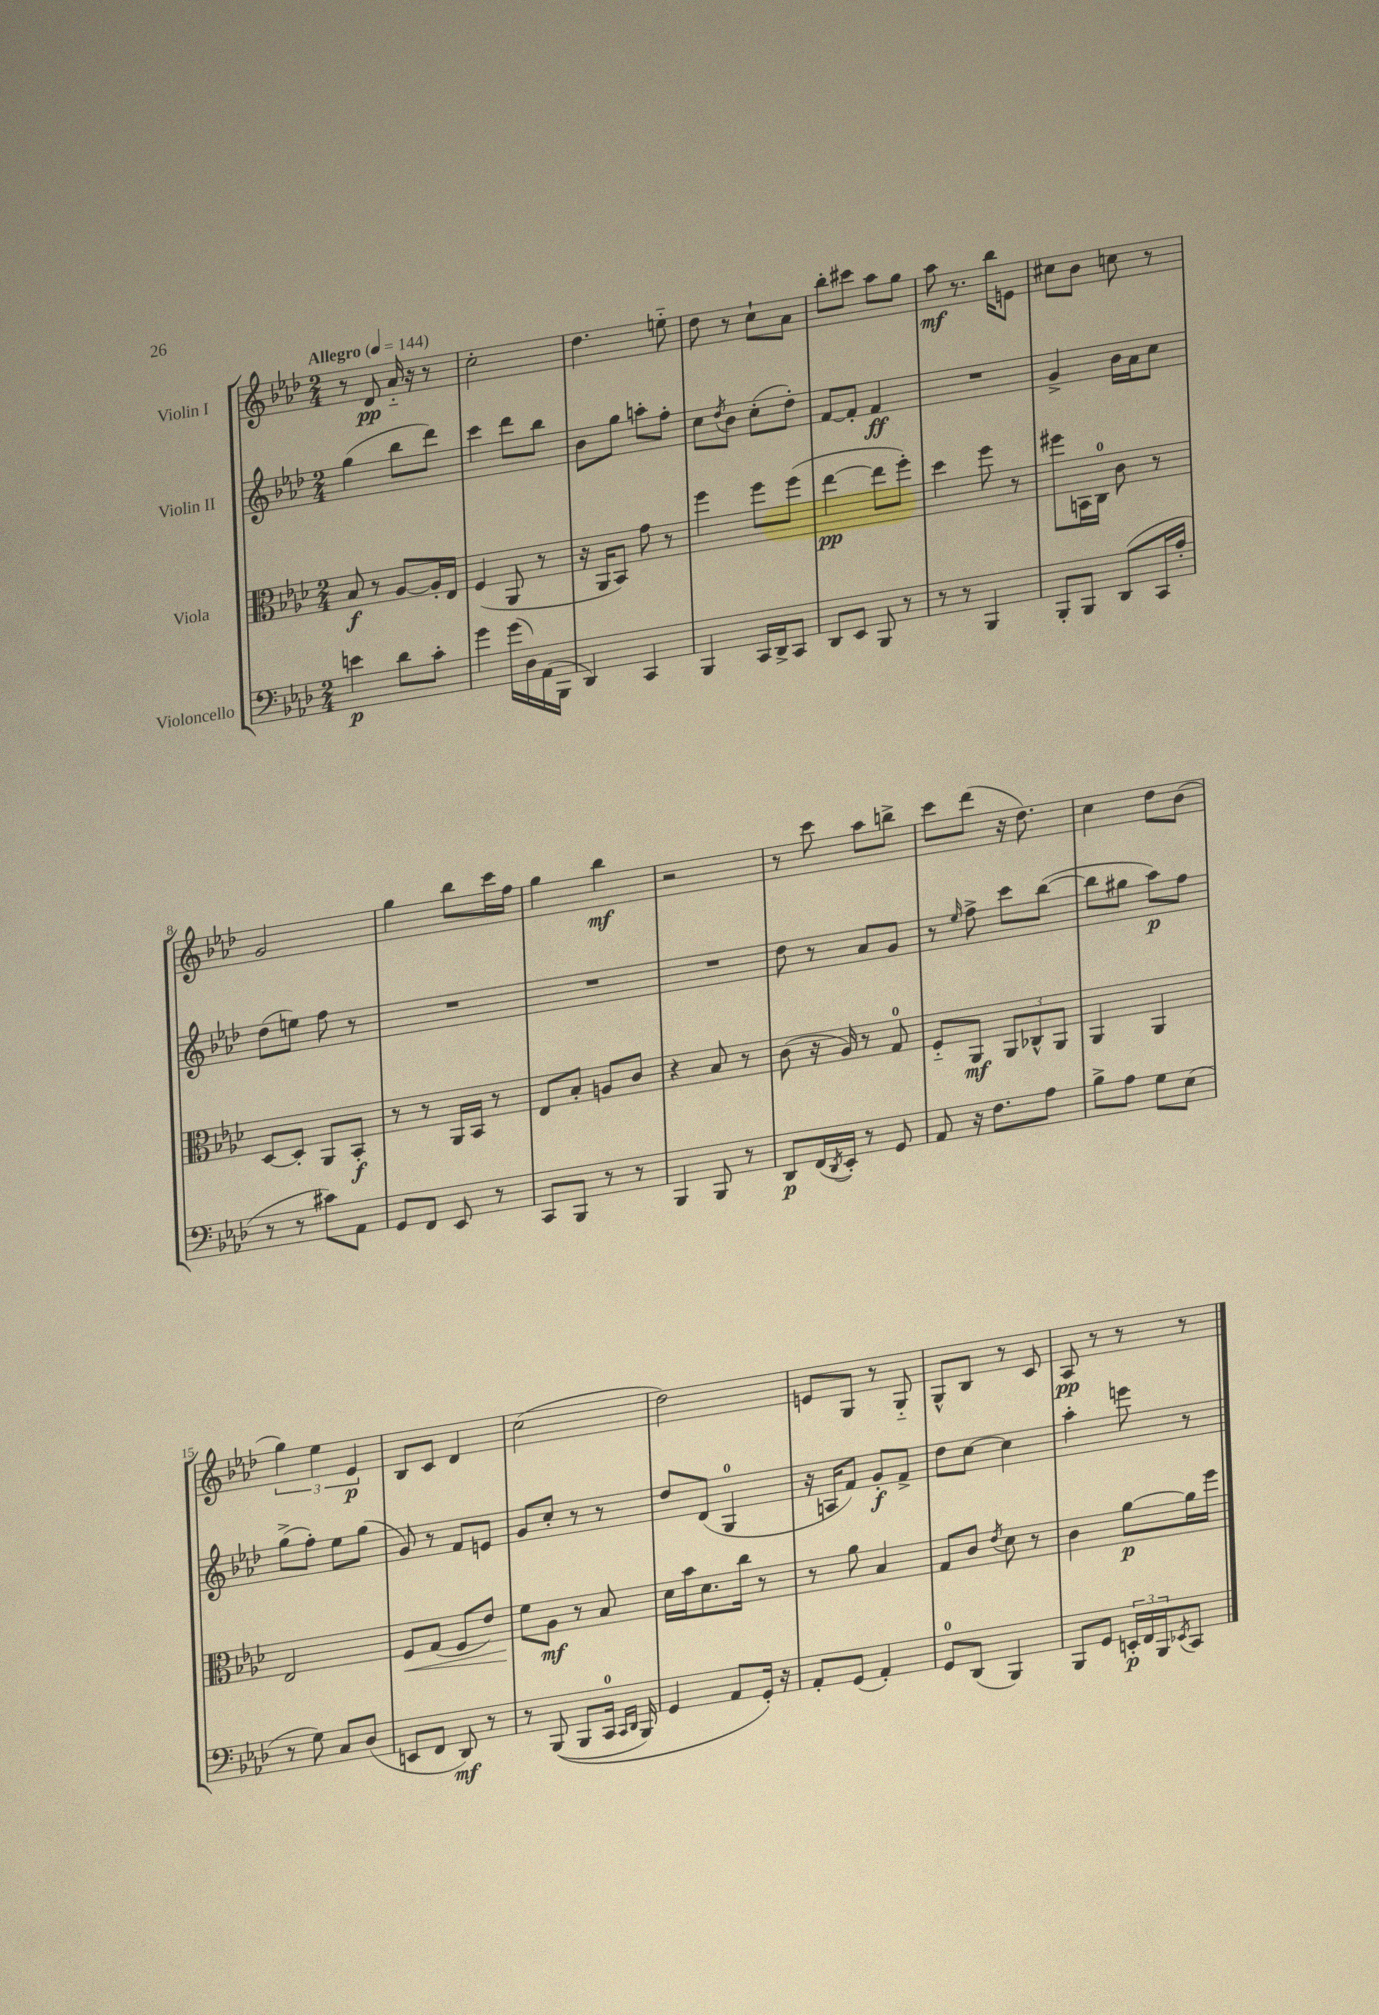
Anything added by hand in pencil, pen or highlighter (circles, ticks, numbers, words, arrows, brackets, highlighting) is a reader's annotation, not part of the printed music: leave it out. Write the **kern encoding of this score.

**kern	**dynam	**kern	**dynam	**kern	**dynam	**kern	**dynam
*part4	*part4	*part3	*part3	*part2	*part2	*part1	*part1
*staff4	*staff4	*staff3	*staff3	*staff2	*staff2	*staff1	*staff1
*I"Violoncello	*	*I"Viola	*	*I"Violin II	*	*I"Violin I	*
*clefF4	*	*clefC3	*	*clefG2	*	*clefG2	*
*k[b-e-a-d-]	*	*k[b-e-a-d-]	*	*k[b-e-a-d-]	*	*k[b-e-a-d-]	*
*M2/4	*	*M2/4	*	*M2/4	*	*M2/4	*
*MM144	*	*MM144	*	*MM144	*	*MM144	*
=1	=1	=1	=1	=1	=1	=1	=1
!	!	!	!	!	!	!LO:TX:a:B:t=Allegro	!
4en\	p	8B-/	f	(4gg\	.	8r	.
.	.	8r	.	.	.	8d-/	pp
8d-\L	.	[8A-/L	.	8bb-\L	.	16a-/	.
.	.	.	.	.	.	16r	.
8c'\J	.	16A-'/L]	.	8ddd-\J)	.	8r	.
.	.	16E-/JJ	.	.	.	.	.
=2	=2	=2	=2	=2	=2	=2	=2
4g\	.	(4F/	.	4ccc\	.	2cc'\	.
(16g\LL	.	8AA-/	.	8ddd-\L	.	.	.
16D-\)	.	.	.	.	.	.	.
(16AA-\	.	8r	.	8bb-\J	.	.	.
16BBB-\JJ	.	.	.	.	.	.	.
=3	=3	=3	=3	=3	=3	=3	=3
4DD-/)	.	16r	.	8b-\L	.	4.dd-\	.
.	.	16AA-/KL	.	.	.	.	.
.	.	8BB-/J)	.	8gg\J	.	.	.
4CC/	.	8g\	.	8aan'\L	.	.	.
.	.	8r	.	8ff'\J	.	8een\	.
=4	=4	=4	=4	=4	=4	=4	=4
4BBB-/	.	4ff\	.	8cc\L	.	8dd-\	.
.	.	.	.	8qdd-/	.	.	.
.	.	.	.	8b-\J	.	8r	.
16CC/LL	.	8ff\L	.	(8cc'\L	.	8cc`\L	.
16DD-^/J	.	.	.	.	.	.	.
8CC/J	.	(8ff\J	.	8dd-'\J)	.	8a-\J	.
=5	=5	=5	=5	=5	=5	=5	=5
8DD-/L	.	[4ee-\	pp	[8f/L	.	8bb-'\L	.
8EE-/J	.	.	.	8f'/J]	.	8ccc#X\J	.
8BBB-/	.	8ee-\L]	.	4f/	ff	8aa-\L	.
8r	.	8ff'\J)	.	.	.	8gg\J	.
=6	=6	=6	=6	=6	=6	=6	=6
8r	.	4dd-\	.	2r	.	8aa-\	mf
8r	.	.	.	.	.	8.r	.
4BBB-/	.	8ff\	.	.	.	.	.
.	.	.	.	.	.	16bb-\KL	.
.	.	8r	.	.	.	8en\J	.
=7	=7	=7	=7	=7	=7	=7	=7
8BBB-'/L	.	8ff#X\L	.	4g^/	.	8cc#X\L	.
8BBB-/J	.	16BBn\L	.	.	.	8b-\J	.
.	.	16C\JJ	.	.	.	.	.
(8DD-/L	.	8c\	.	16b-\LL	.	8ccn\	.
.	.	.	.	16a-\J	.	.	.
16CC/L	.	8r	.	8cc\J	.	8r	.
16A-'/JJ	.	.	.	.	.	.	.
!!LO:LB:g=z
=8	=8	=8	=8	=8	=8	=8	=8
8r	.	[8D-/L	.	(8dd-\L	.	2g/	.
8r	.	8D-'/J]	.	8een\J)	.	.	.
8c#X\L)	.	8AA-/L	.	8ff\	.	.	.
8AA-\J	.	8BB-'/J	f	8r	.	.	.
=9	=9	=9	=9	=9	=9	=9	=9
8GG/L	.	8r	.	2r	.	4gg\	.
8FF/J	.	8r	.	.	.	.	.
8EE-/	.	16AA-/LL	.	.	.	8bb-\L	.
.	.	16BB-/JJ	.	.	.	.	.
8r	.	8r	.	.	.	16ccc\L	.
.	.	.	.	.	.	16ff\JJ	.
=10	=10	=10	=10	=10	=10	=10	=10
8CC/L	.	8E-/L	.	2r	.	4gg\	.
8BBB-/J	.	8B-'/J	.	.	.	.	.
8r	.	8An/L	.	.	.	4bb-\	mf
8r	.	8c/J	.	.	.	.	.
=11	=11	=11	=11	=11	=11	=11	=11
4BBB-/	.	4r	.	2r	.	2r	.
8BBB-/	.	8B-/	.	.	.	.	.
8r	.	8r	.	.	.	.	.
=12	=12	=12	=12	=12	=12	=12	=12
8DD-/L	p	(8c\	.	8dd-\	.	8r	.
(16FF/L	.	16r	.	8r	.	8ccc\	.
8qDD-/	.	.	.	.	.	.	.
16EE-'/JJ)	.	16A-/)	.	.	.	.	.
8r	.	8r	.	8a-/L	.	8aa-\L	.
8GG/	.	8G/	.	8g/J	.	8bbn^\J	.
=13	=13	=13	=13	=13	=13	=13	=13
8AA-/	.	8F/L	.	8r	.	8ccc\L	.
.	.	.	.	16qqee-/	.	.	.
16r	.	8AA-/J	mf	8ff^\	.	(8ddd-\J	.
8.F\L	.	.	.	.	.	.	.
.	.	12AA-/L	.	8ccc\L	.	16r	.
.	.	.	.	.	.	8.dd-\)	.
.	.	12C-X^^/	.	.	.	.	.
8A-\J	.	.	.	([8bb-\J	.	.	.
.	.	12AA-/J	.	.	.	.	.
=14	=14	=14	=14	=14	=14	=14	=14
8B-^\L	.	4AA-/	.	8bb-\L]	.	4cc\	.
8A-\J	.	.	.	8gg#X\J	.	.	.
8G\L	.	4AA-/	.	8aa-\L)	p	8dd-\L	.
(8E-\J	.	.	.	8ff\J	.	(8b-\J	.
!!LO:LB:g=z
=15	=15	=15	=15	=15	=15	=15	=15
8r	.	2E-/	.	(8gg^\L	.	6gg\)	.
8G\)	.	.	.	8ff'\J)	.	.	.
.	.	.	.	.	.	6ee-\	.
8C/L	.	.	.	8ee-\L	.	.	.
.	.	.	.	.	.	6e-/	p
(8D-/J	.	.	.	(8gg\J	.	.	.
=16	=16	=16	=16	=16	=16	=16	=16
!	!	!	!LO:HP:b	!	!	!	!
8EEn/L	.	8F/L	<	8g/)	.	8B-/L	.
8FF/J	.	(8G/J	.	8r	.	8c/J	.
8DD-/)	mf	8F/L	.	8f/L	.	4d-/	.
8r	.	8e-/J)	.	8en/J	.	.	.
=17	=17	=17	=17	=17	=17	=17	=17
8r	.	8f\L	.	8g/L	.	(2cc\	.
((8BBB-/	.	8A-\J	[ mf	8cc'/J	.	.	.
8BBB-/L	.	8r	.	8r	.	.	.
16CC/Jk	.	8B-/	.	8r	.	.	.
16qqCC/LL	.	.	.	.	.	.	.
16qqDD-/JJ	.	.	.	.	.	.	.
16BBB-/)	.	.	.	.	.	.	.
=18	=18	=18	=18	=18	=18	=18	=18
4GG/	.	16d-\LL	.	8dd-/L	.	2dd-\)	.
.	.	16b-\J	.	.	.	.	.
.	.	8.d-\	.	(8d-/J	.	.	.
8AA-/L	.	.	.	4G/	.	.	.
.	.	16cc\Jk	.	.	.	.	.
16GG'/Jk)	.	8r	.	.	.	.	.
16r	.	.	.	.	.	.	.
=19	=19	=19	=19	=19	=19	=19	=19
8AA-'/L	.	8r	.	16r	.	8en/L	.
.	.	.	.	16An/KL	.	.	.
(8GG/J	.	8a-\	.	8f/J)	.	8G/J	.
4AA-'/)	.	4B-/	.	8g'/L	f	8r	.
.	.	.	.	8f^/J	.	8G/	.
=20	=20	=20	=20	=20	=20	=20	=20
8GG/L	.	8G/L	.	8dd-\L	.	8G^^/L	.
(8DD-/J	.	8c/J	.	[8cc\J	.	8B-/J	.
.	.	8qe-/	.	.	.	.	.
4BBB-/)	.	8d-\	.	4cc\]	.	8r	.
.	.	8r	.	.	.	8c/	.
=21	=21	=21	=21	=21	=21	=21	=21
8BBB-/L	.	4c\	.	4aa-'\	.	8A-/	pp
8GG/J	.	.	.	.	.	8r	.
24EEn'/LL	p	[8a-\L	p	8eeen\	.	8r	.
24FF/	.	.	.	.	.	.	.
24BBB-/J	.	.	.	.	.	.	.
8qEE-X/	.	.	.	.	.	.	.
8CC/J	.	16a-\L]	.	8r	.	8r	.
.	.	16ff\JJ	.	.	.	.	.
==	==	==	==	==	==	==	==
*-	*-	*-	*-	*-	*-	*-	*-
